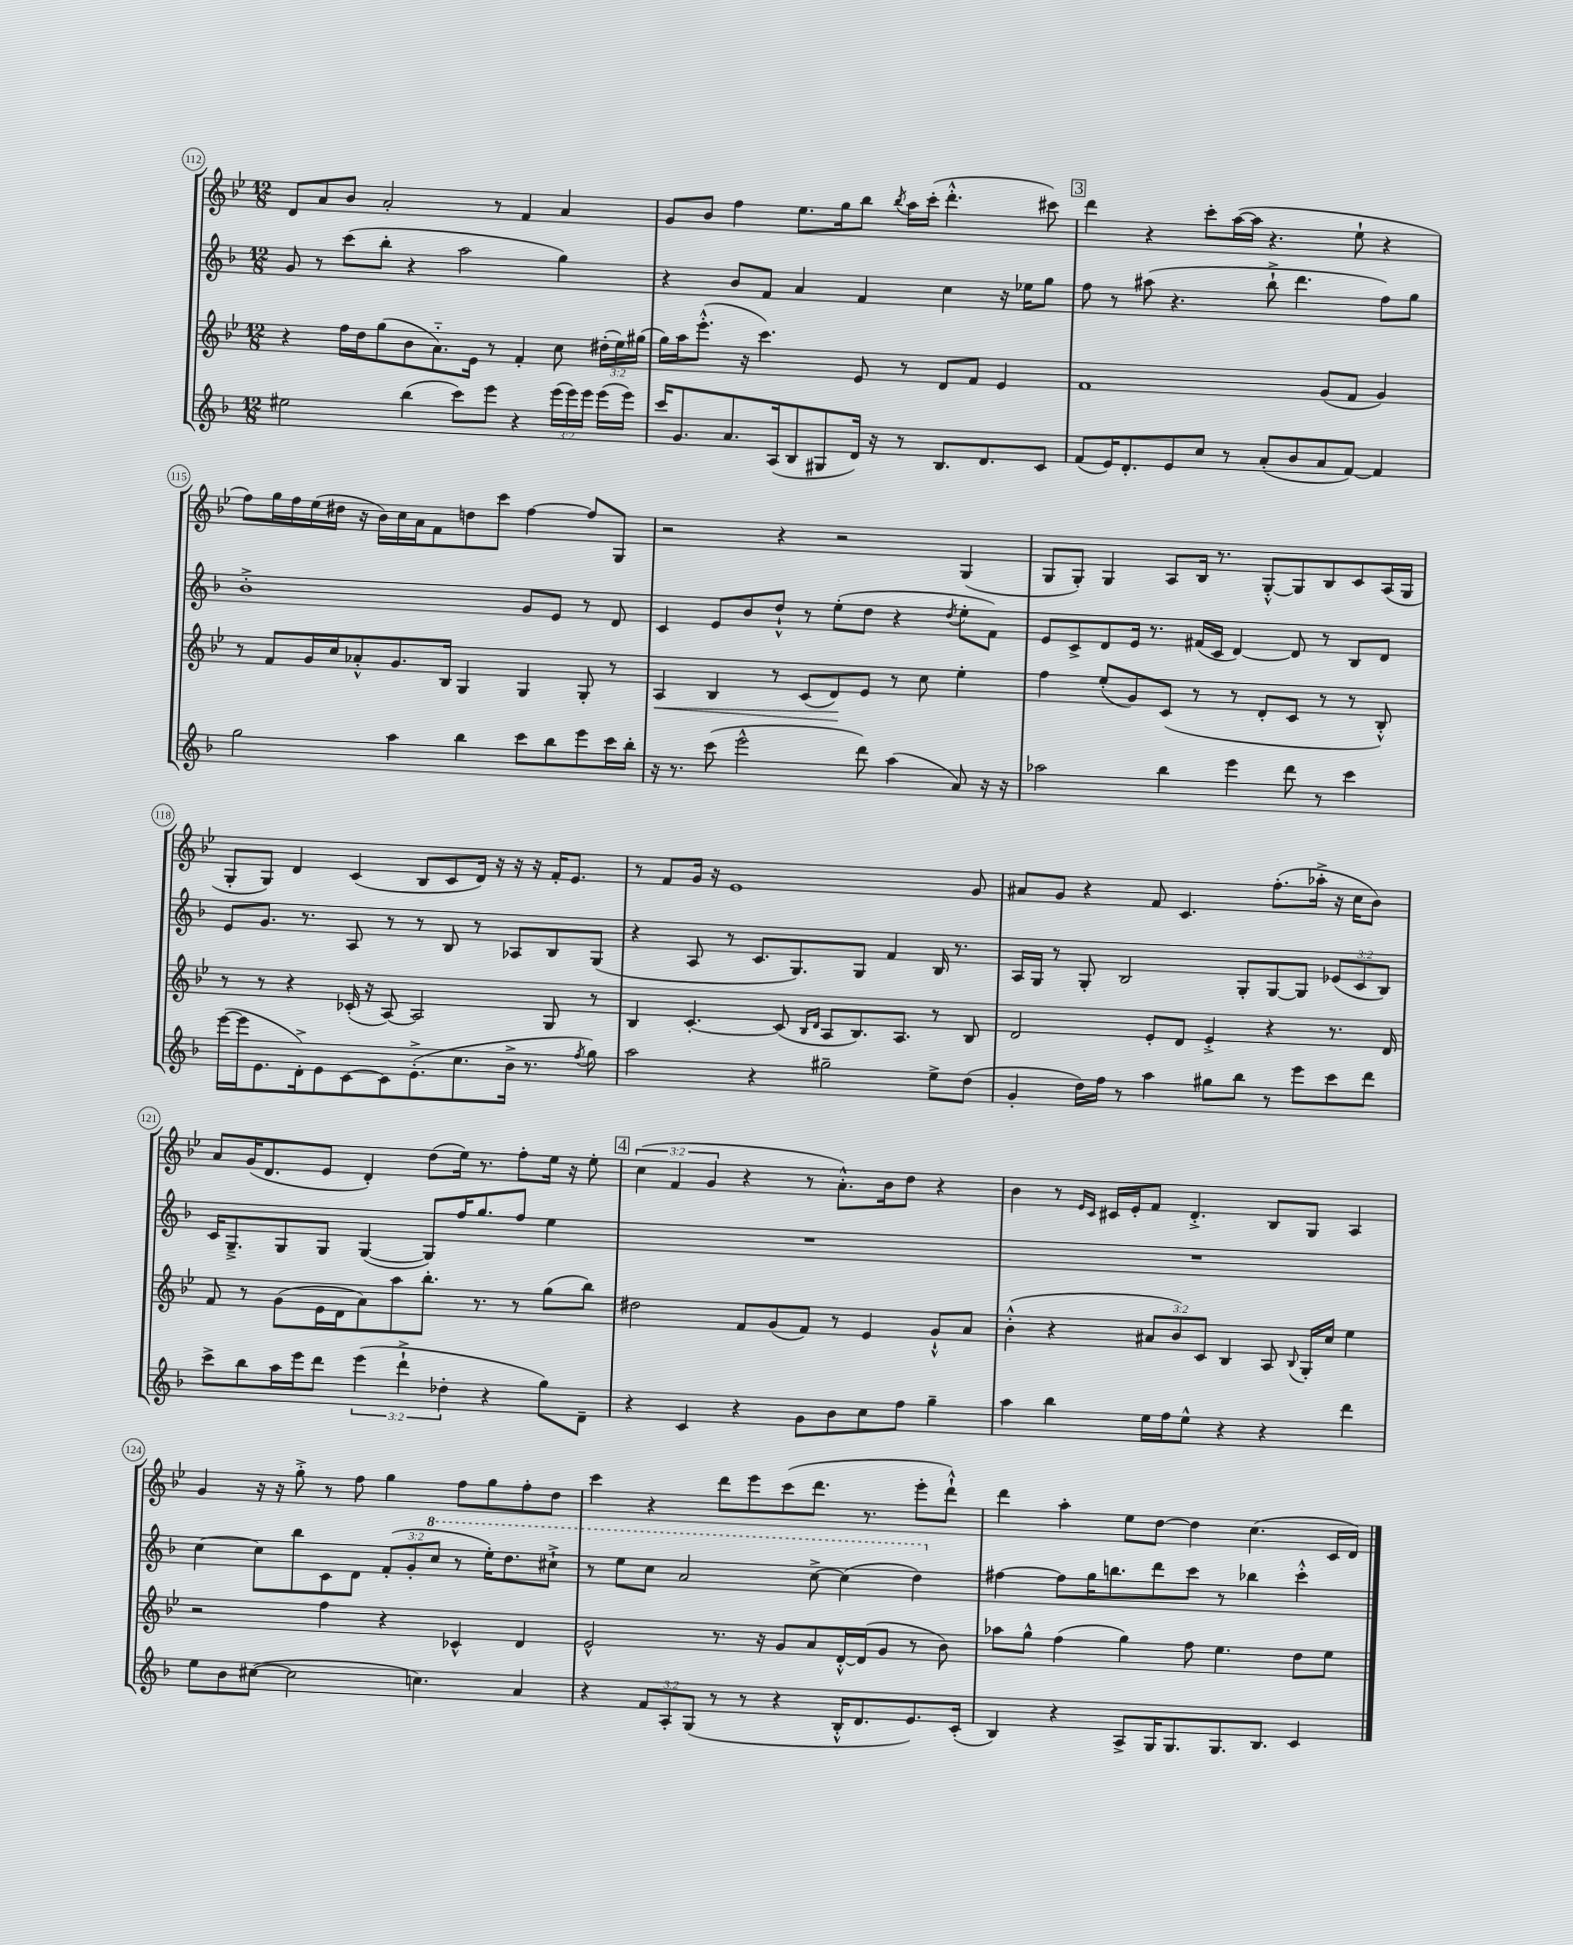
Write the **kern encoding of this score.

**kern	**kern	**kern	**kern
*staff4	*staff3	*staff2	*staff1
*clefG2	*clefG2	*clefG2	*clefG2
*k[b-]	*k[b-e-]	*k[b-]	*k[b-e-]
*M12/8	*M12/8	*M12/8	*M12/8
2ee#	4r	8g	8d
.	.	8r	8a
.	16ff	(8ccc	8b-
.	16dd	.	.
.	(8gg	8bb-'	2a'
(4bb-	8b-	4r	.
.	8.a'~)	.	.
8ccc)	.	2aa	.
.	16e-	.	.
8eee	8r	.	8r
4r	4f'	.	4f
(24eee	8cc	4gg)	4a
24eee)	.	.	.
24eee	.	.	.
(16eee	(24dd#'	.	.
.	24ee-)	.	.
16eee)	.	.	.
.	(24gg#	.	.
=	=	=	=
16ccc	16gg)	4r	8g
8.g	16aa	.	.
.	(8.eee-'^^	.	8b-
8.a	.	8b-	4ff
.	16r	.	.
.	4.ccc)	8f	.
(16A	.	.	.
8B-	.	4a	8.ee-
8G#	.	.	.
.	.	.	16gg
16d)	8e-	4f	8bb-
16r	.	.	.
.	.	.	8qbb-
8r	8r	.	16aa
.	.	.	(16ccc'
8.B-	8d	4cc	4.ddd'^^
.	8f	.	.
8.d	.	.	.
.	4e-	16r	.
.	.	16ee-	.
8c	.	8gg	8ccc#)
=	=	=	=
(8f	1f	8ff	4ddd
16e)	.	8r	.
8.d'	.	.	.
.	.	(8aa#	4r
8e	.	4.r	.
8cc	.	.	8ccc'
8r	.	.	([16aa
.	.	.	16aa]
(8a'	.	8bb-`^	4.r
8b-	.	4.ddd	.
8a	(8g	.	.
[8f)	8f	.	8ee-`
4f]	4g)	8ff)	4r
.	.	8gg	.
=	=	=	=
2gg	8r	1b-'^	8ff)
.	8f	.	16gg
.	.	.	16ff
.	16g	.	(16ee-
.	16cc	.	16dd#
.	8a-'^^	.	16r
.	.	.	16b-)
4aa	8.g	.	16cc
.	.	.	16a
.	.	.	8f
.	16B-	.	.
4bb-	4G	.	8dd
.	.	.	8ccc
8ccc	4G	8g	[4ff
8bb-	.	8e	.
8eee	8G'	8r	8ff]
16ccc	8r	8d	8G
16bb-'	.	.	.
=	=	=	=
16r	4A	4c	2r
8.r	.	.	.
(8ccc	4B-	8e	.
2eee^^	.	8b-	.
.	8r	8dd`^^	4r
.	(8c	8r	.
.	8d)	(8ee'	2r
8ddd)	8e-	8dd	.
(4aa	8r	4r	.
.	8cc	.	.
.	.	8qdd	.
8a)	4ee-'	8ee'	(4G
16r	.	8f)	.
16r	.	.	.
=	=	=	=
2aa-	4ff	8e	8G
.	.	8c^	8G')
.	(8ee-'	8d	4G
.	8g)	16e	.
.	.	8.r	.
4bb-	(8c	.	8A
.	8r	(16f#	16B-
.	.	16c	8.r
4eee	8r	[4d)	.
.	8d'	.	[8G'^^
8ddd	8c	8d]	8G]
8r	8r	8r	8B-
4ccc	8r	8B-	8c
.	8B-'^^)	8d	(16A
.	.	.	16G
=	=	=	=
([16eee	8r	8e	8G'
16eee]	.	.	.
8.e	8r	8.g	8G)
.	4r	.	4d
16d'^)	.	8.r	.
8e	.	.	.
[8c	(16c-'	8A	(4c
.	16r	.	.
8c]	[8A)	8r	.
(8.e'^	2A]	8r	8B-
.	.	8B-	8c
8.cc	.	.	.
.	.	8r	16d)
.	.	.	16r
16b-^	.	8A-	16r
8.r	.	.	16r
.	8G	8B-	16f'
.	.	.	8.e-
8qff	.	.	.
8gg)	8r	(8G	.
=	=	=	=
2aa	4B-	4r	8r
.	.	.	8f
.	[4.c'	8A	16g
.	.	.	16r
.	.	8r	1e-
4r	.	8.c	.
.	(8c]	.	.
.	.	8.G)	.
.	16qqB-	.	.
.	16qqd	.	.
2gg#~	8A	.	.
.	8.B-)	8G	.
.	.	4f	.
.	8.A	.	.
8ee^	8r	16B-	.
.	.	8.r	.
(8dd	8B-	.	8g
=	=	=	=
4g'	2d	16A	8a#
.	.	16G	.
.	.	8r	8g
16dd)	.	8G'	4r
16ff	.	.	.
8r	.	2B-	.
4aa	8e-'	.	8f
.	8d	.	4.c
8gg#	4e-'^	.	.
8bb-	.	8G'	.
8r	4r	[8G	(8.ff'
8eee	.	8G]	.
.	.	.	16aa-'^
8ccc	8.r	(12e-	16r
.	.	.	16cc
.	.	12c	.
8ddd	.	.	8b-)
.	.	12B-)	.
.	16d	.	.
=	=	=	=
8ccc^	8f	16c	8a
.	.	8.G~^	.
8bb-	8r	.	(16g
.	.	.	8.d
16aa	(8g	8G	.
16eee	.	.	.
8ddd	16e-	8G	8e-
.	16d	.	.
(6eee	8a)	([4G	4d')
.	8aa	.	.
6ddd`^	.	.	.
.	8.bb-'	8G])	(8dd
6dd-'	.	.	.
.	.	16ff	16ee-)
.	8.r	8.gg	8.r
4r	.	.	.
.	8r	8ff	8ff'
8gg)	(8gg	4ee	16ee-
.	.	.	16r
8d~	8bb-)	.	8ee-'
=	=	=	=
4r	2dd#	1.r	(6cc
.	.	.	6f
4c	.	.	.
.	.	.	6g
4r	8f	.	4r
.	(8g	.	.
8g	8f)	.	8r
8b-	8r	.	8.a'^^)
8cc	4e-	.	.
.	.	.	16b-
8ff	.	.	8dd
4gg~	8g`^^	.	4r
.	8a	.	.
=	=	=	=
4aa	(4b-'^^	1.r	4b-
4bb-	4r	.	8r
.	.	.	16qqe-
.	.	.	16qqc
.	.	.	16c#
.	.	.	16e-'
16ee	12a#	.	8f
16ff	.	.	.
.	12b-)	.	.
8ee^^	.	.	4.d'^
.	12c	.	.
4r	4B-	.	.
4r	8A	.	8B-
.	8qqB-	.	.
.	16G'	.	8G
.	16cc	.	.
4ddd	4ee-	.	4A
=	=	=	=
8ee	2r	[4cc	4g
8b-	.	.	.
([8cc#	.	8cc]	16r
.	.	.	16r
2cc#]	.	8bb-	8gg'^
.	4ff	8c	8r
.	.	8d	8ff
.	4r	(12f'	4gg
.	.	12g'	.
4.cc)	.	.	.
.	.	12ccc	.
.	4c-^^	8r	8ff
.	.	16eee')	8gg
.	.	8.ddd	.
4a	4d	.	8ff'
.	.	8ccc#`^	8dd
=	=	=	=
4r	2e-^^	8r	4ccc
.	.	8eee	.
12f	.	8ccc	4r
12A'	.	.	.
.	.	2aa	.
(12G	.	.	.
8r	8.r	.	8ddd
8r	.	.	8eee-
.	16r	.	.
4r	8g	.	(8ccc
.	8a	[8ccc^	8.ddd
16B-'^^	[16d'^^	(4ccc]	.
8.d	(16d]	.	8.r
.	8g	.	.
8.e)	8r	4ddd)	8eee-'
.	8b-)	.	8ddd`^^)
(16c'	.	.	.
=	=	=	=
4B-)	8aa-	[4ff#	4ddd
.	8gg^^	.	.
4r	(4ff	8ff#]	4aa'
.	.	16gg	.
.	.	8.bb	.
8A^	4gg)	.	8ee-
16G	.	8ddd	[8dd
8.G	.	.	.
.	8ff	8ccc	4dd]
8.G	4.ee-	8r	.
.	.	4bb-	(4.cc
8.B-	.	.	.
4c	8dd	4ccc'^^	.
.	8ee-	.	16c
.	.	.	16d)
==	==	==	==
*-	*-	*-	*-
